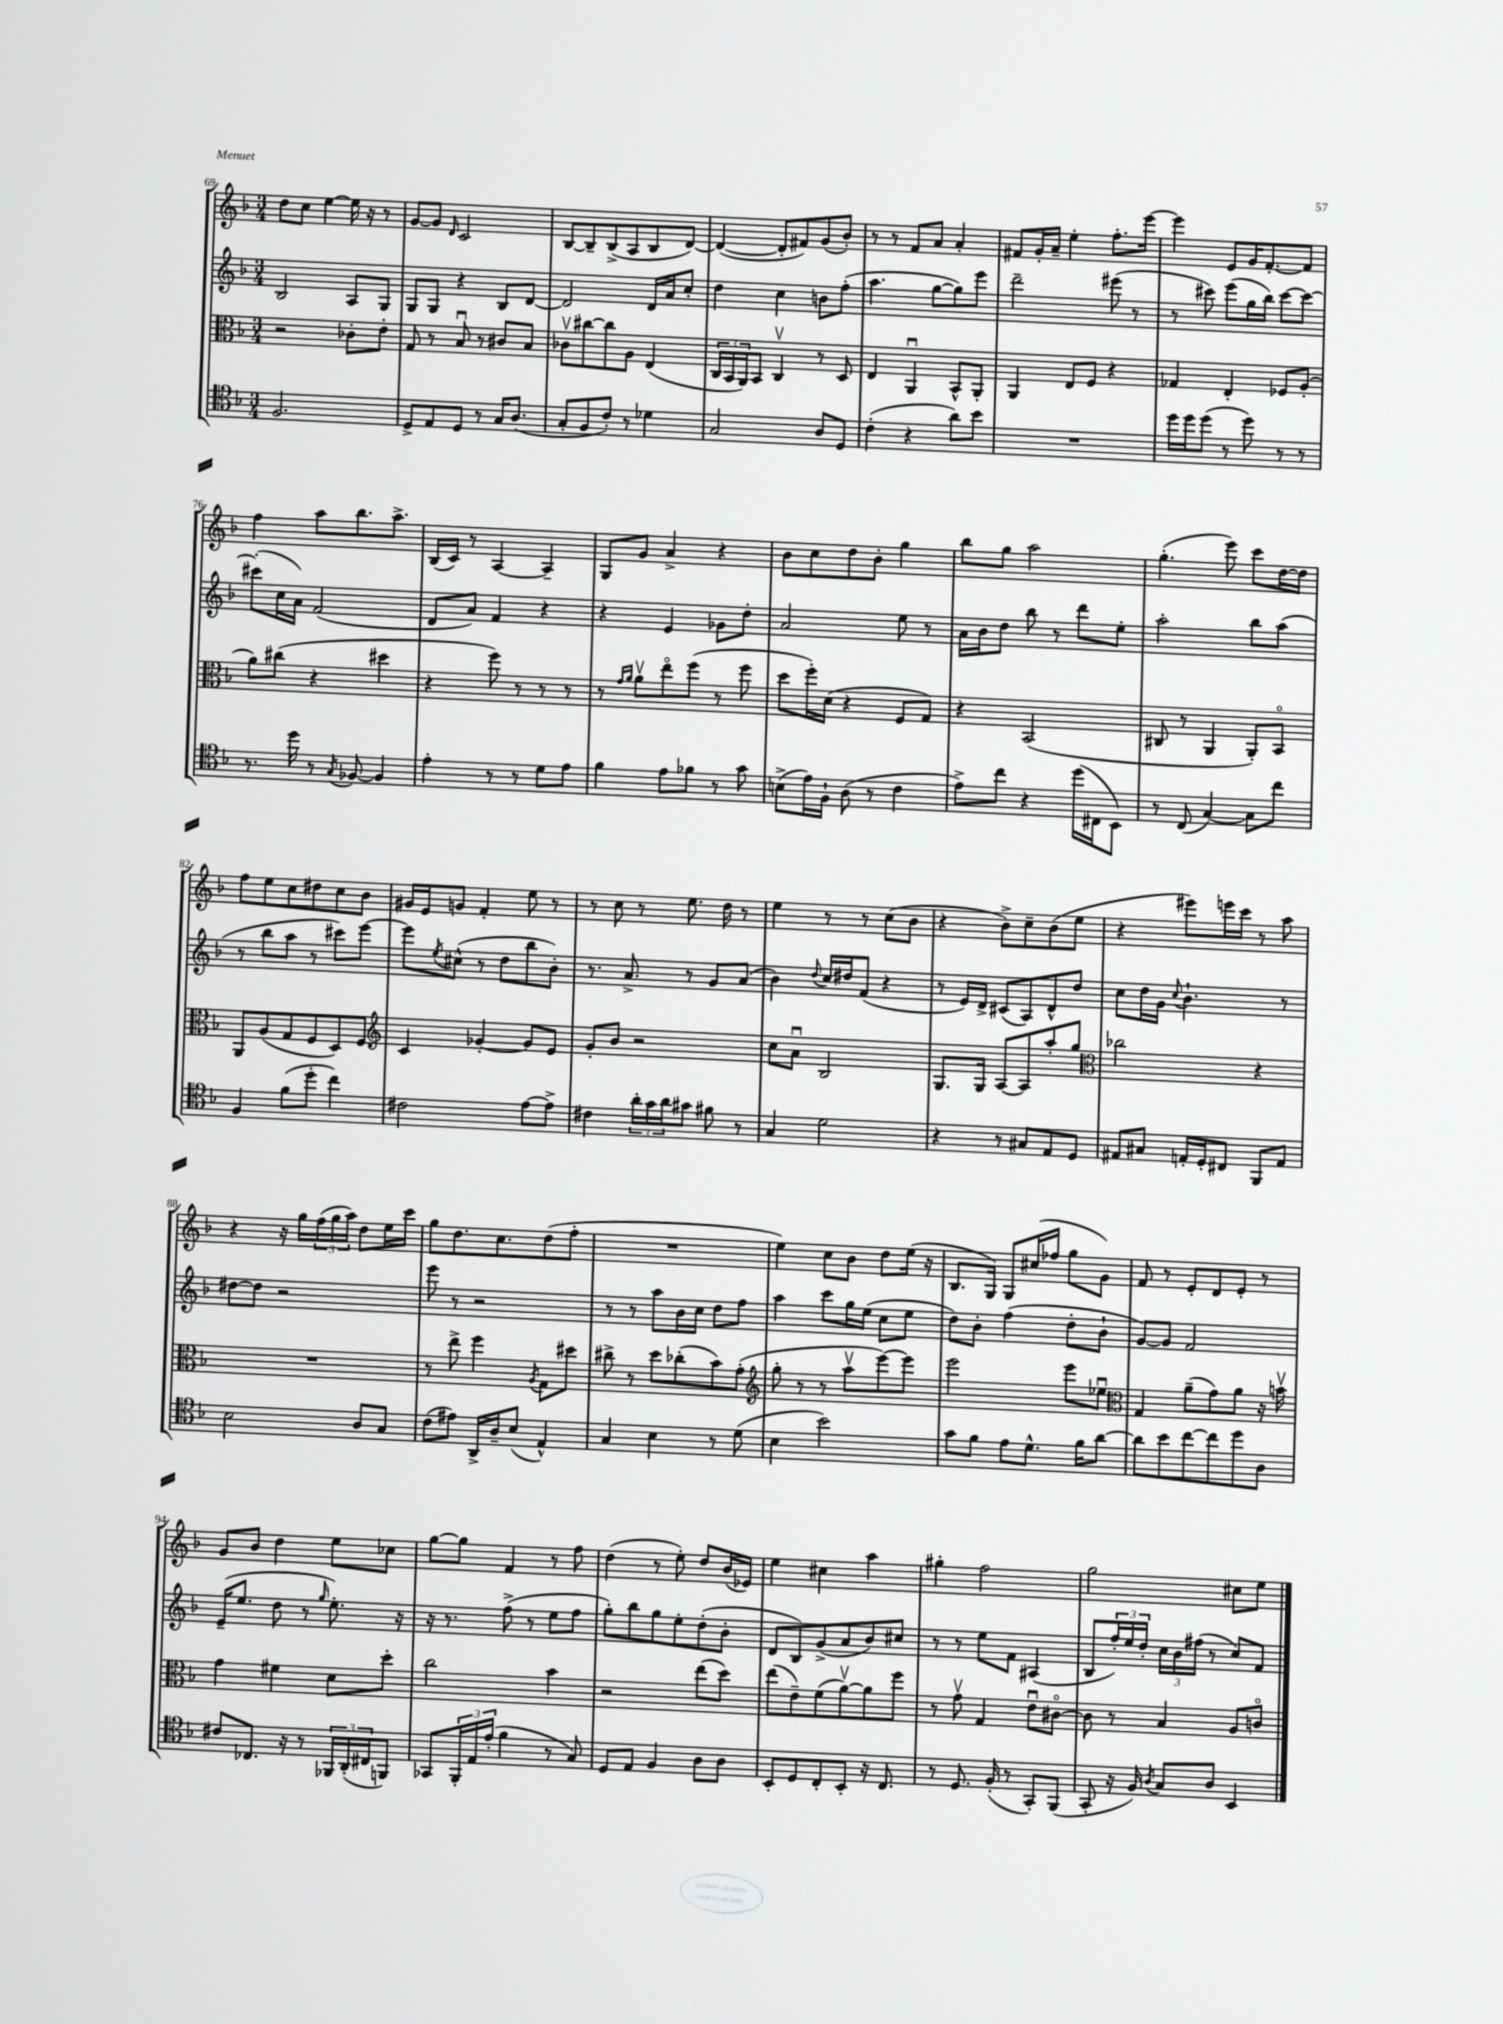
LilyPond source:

<<
\new StaffGroup <<
\new Staff = "s0" {
    \clef treble \key f \major \numericTimeSignature \time 3/4
    d''8 c''8 e''4~ e''16 r16 r8 |
    g'8~ g'8 \grace { d'16 } c'2 |
    bes8~ bes8-- bes8->( a8 bes8 d'8~) |
    d'4~( d'8-. fis'8) g'8( bes'8-.) |
    r8 r8 f'8 a'8 a'4-. |
    fis'8 g'16-. a'16-- e''4-. f''8.-. e'''16~ |
    e'''4 e'8 g'16 f'8.~-. f'8 |
    f''4 a''8 bes''8. a''8.-> |
    bes16( c'16) r8 a4~ a4-- |
    g8 g'8 a'4-> r4 |
    bes'8 c''8 d''8 bes'8-. g''4 |
    bes''8 g''8 a''2 |
    g''4.-.( e'''8) c'''8 d''16~ d''16 |
    f''8 e''8 c''8 dis''8 c''8 bes'8 |
    gis'16 e'16 g'8 f'4-. e''8 r8 |
    r8 c''8 r8 e''8. d''16 r8 |
    e''4 r8 r8 c''8( bes'8 |
    r4 bes'8->) c''8-- bes'8( e''8 |
    r4 eis'''8) e'''16 c'''16 r8 a''8 |
    r4 r16 g''16 \tuplet 3/2 { f''16( g''16 a''16) } d''8 e''16 c'''16 |
    g''8 d''8. c''8. d''8( f''8-. |
    R2. |
    e''4) c''8 bes'8 d''8 e''16( r16 |
    bes8. g16) g8 cis''16( fes''16 g''8 g'8) |
    f'8 r8 e'8-. d'8 e'8-. r8 |
    g'8 bes'8 d''4 e''8 ces''8 |
    g''8~ g''8 f'4 r8 f''8 |
    d''4( r8 e''8-.) d''8 bes'16( ees'16) |
    e''4 cis''4 a''4 |
    gis''4-. f''2 |
    g''2 cis''8 e''8 \bar "|." |
}
\new Staff = "s1" {
    \clef treble \key f \major \numericTimeSignature \time 3/4
    bes2 a8 g8 |
    g8 g8 r4 bes8 d'8~ |
    d'2 d'16 a'16 c''8-. |
    d''4 c''4 b'8 f''8-.( |
    a''4. g''8~ g''8) e'''8 |
    d'''2-- eis'''8( r8 |
    r8 cis'''8) e'''8( g''16 bes''16) cis'''8~ cis'''8~ |
    cis'''8-.( c''16 a'16) f'2( |
    d'8 a'8) f'4 r4 |
    r4 e'4 ges'8 d''8-. |
    a'2 e''8 r8 |
    a'16 bes'16 d''8 bes''8 r8 d'''8 e''8-. |
    a''2-. bes''8 a''8( |
    r8 bes''8 a''8 r8 cis'''8) e'''8~ |
    e'''8 \acciaccatura { e''8 } cis''8-^( r8 d''8 bes''8 bes'8-.) |
    r8. a'8.-> r8 g'8 a'8( |
    bes'4) \appoggiatura { d''8 } c''16 dis''16 f'8( r4 |
    r8 e'16) d'16-> cis'8( a8) d'8-^ d''8 |
    c''8 d''16 g'16 \appoggiatura { c''8 } bes'4.-! r8 |
    dis''8~ dis''8 r2 |
    e'''8 r8 r2 |
    r8 r8 a''8 bes'16 c''16 d''8 f''8 |
    a''4 c'''8 g''16 e''16( c''8 e''8 |
    d''8) bes'8-. f''4( d''8-. bes'8-! |
    g'8~) g'8 f'2 |
    e'16--( e''8. d''8 r8 \grace { g''16 } e''8.-.) r16 |
    r16 r8. f''8->( r8 e''8 f''8 |
    g''8-.) bes''8 g''8 e''8-. d''8-.( bes'8-. |
    d'8 bes8) g'8->( a'8 bes'8) cis''8 |
    r8 r8 e''8 f'8 ais4( |
    bes8 \tuplet 3/2 { f''16-.) e''16 d''16-. } \tuplet 3/2 { c''16 bes'16 fis''16( } r8 c''8) f'8 \bar "|." |
}
\new Staff = "s2" {
    \clef alto \key f \major \numericTimeSignature \time 3/4
    r2 ces'8-. e'8-. |
    g8 r8 bes8\downbow r8 cis'8 bes8 |
    ces'8\upbow cis''8~ cis''8 a8 e4( |
    \tuplet 3/2 { c16 bes,16 a,16) } bes,8 c4\upbow r8 d8 |
    e4 a,4\downbow bes,8-^ a,8-. |
    a,4 e8 f8 r4 |
    ges4 e4-. fes8 a8-.( |
    a'8) cis''8( r4 dis''4 |
    r4 f''8) r8 r8 r8 |
    r8 \grace { g'16 a'16 } a'8\upbow e''8\flageolet f''8( r8 f''8 |
    d''8 f''16-.) d'16( r4 f8 g8) |
    r4 bes,2( |
    cis8 r8 a,4 a,8-.) bes,8\flageolet |
    a,8 a8( g8 f8 d8) f8 |
    \clef treble c'4 ges'4~-. ges'8 e'8 |
    g'8-. bes'8 r2 |
    c''8 a'8\downbow bes2 |
    g8. g16 a8~ a8 a''8-. g''8 |
    \clef alto ces''2 r4 |
    R2. |
    r8 e''8-> f''4 \acciaccatura { a8 } g8 dis''8 |
    cis''8-> r8 d''8 ces''8-.( bes'8) g'8-.( |
    \clef treble g''8-. r8 r8 a''8\upbow e'''8~) e'''8 |
    e'''2 e'''8 ees''8\downbow |
    \clef alto g4 a'8--( g'8) a'8 r16 b'16\upbow |
    g'4 fis'4 d'8 d''8-. |
    c''2 bes'4 |
    r2 e''8( d''8) |
    e''8( e'8--) f'8( a'8~\upbow) a'8 f''8 |
    r8 g'8\upbow g4 e'8\downbow cis'8~\flageolet |
    cis'8 r8 bes4 a8 c'8\flageolet \bar "|." |
}
\new Staff = "s3" {
    \clef tenor \key f \major \numericTimeSignature \time 3/4
    f2. |
    d8-> e8 d8 r8 g16 a8.( |
    g8-. f8 c'8-.) r8 des'4 |
    g2 a8 d8 |
    c'4-.( r4 a'8) bes'8 |
    R2. |
    d''16 d''16 d''8( r8 d''8) r8 r8 |
    r8. d''16 r8 \acciaccatura { g8 } fes8~ fes4 |
    e'4-. r8 r8 d'8 e'8 |
    f'4 e'8 fes'8 r8 g'8 |
    b8->( e'16) f16-! a8( r8 c'4 |
    e'8->) c''8 r4 d''16( cis16 bes,8) |
    r8 c8( g4~) g8 c''8 |
    f4 f'8( d''8-. c''4) |
    cis'2 e'8~ e'8-> |
    cis'4 \tuplet 3/2 { a'16-. g'16 a'16 } gis'8 fis'8 r8 |
    g4 d'2 |
    r4 r8 gis8 e8 d8 |
    eis8 gis8 e16-. d16-. cis8 f,8 e8 |
    bes2 a8 g8 |
    c'8( eis'8) a,16-> a16-- bes8( e4-^) |
    g4 bes4 r8 d'8( |
    bes4 bes'2) |
    g'8 f'8 e'8 d'8.-^ f'16 a'8~ |
    a'8 bes'8 c''8~ c''8 d''8 a8 |
    cis'8 ces8. r16 r8 \tuplet 3/2 { fes,16 a,16-.( cis16 } f,8) |
    ges,8 \tuplet 3/2 { f,16-. e16 e'16-.( } f'4 r8 g8) |
    d8 e8 f4 a8 a8 |
    bes,8-. d8 c8-. bes,8-. r16 c8. |
    r8 d8. f16-.( r8 g,8-.) f,8( |
    g,8-. r16 f16) \acciaccatura { a8 } g8 a8 bes,4 \bar "|." |
}
>>
>>
\layout { \context { \Score currentBarNumber = #69 } }
